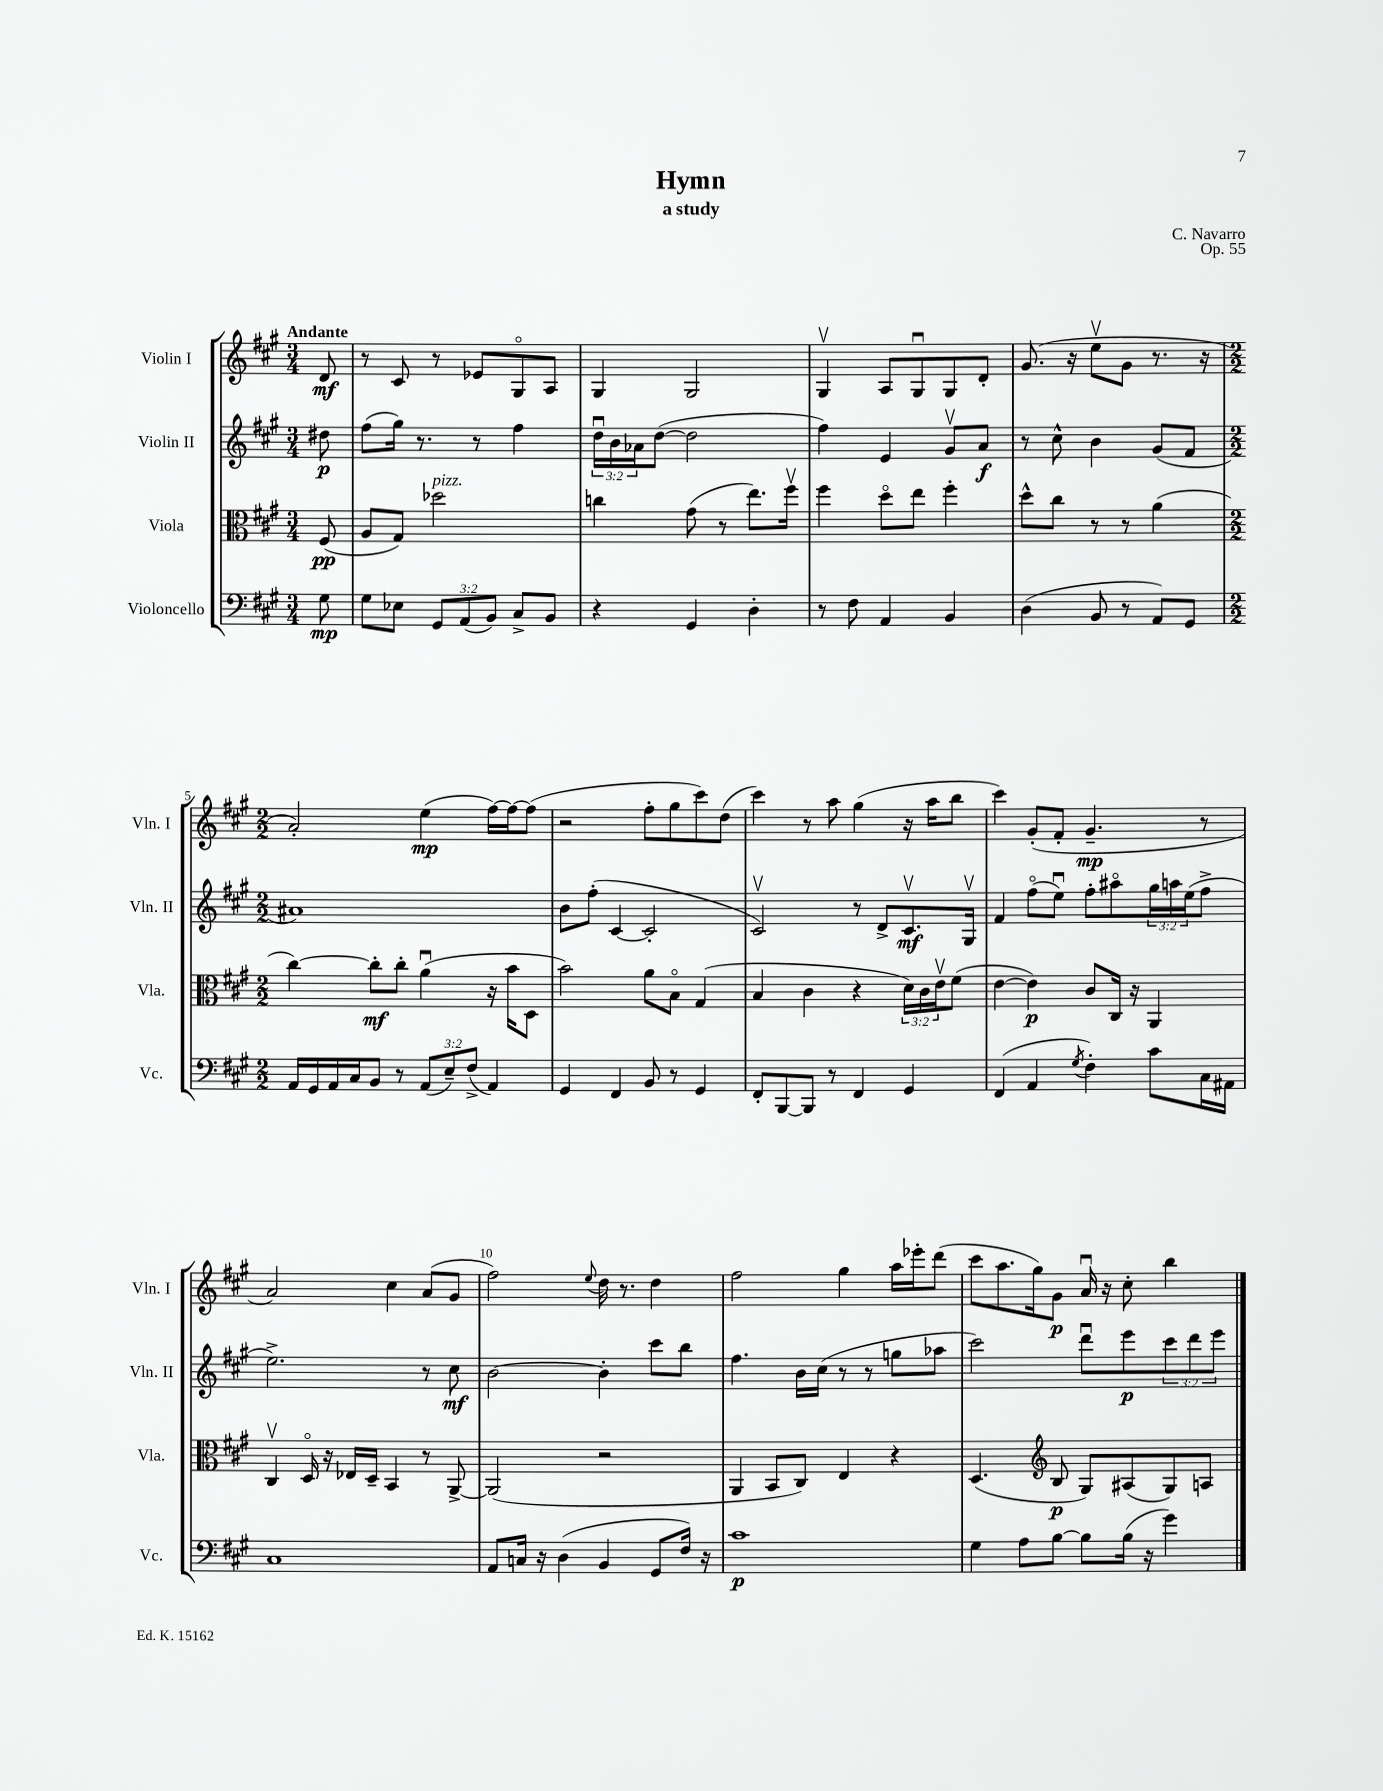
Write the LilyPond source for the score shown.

\header { title = "Hymn" composer = "C. Navarro" subtitle = "a study" opus = "Op. 55" }
<<
\new StaffGroup <<
\new Staff = "s0" \with { instrumentName = "Violin I" shortInstrumentName = "Vln. I" } {
    \clef treble \key a \major \numericTimeSignature \time 3/4 \partial 8 \tempo "Andante"
    d'8\mf |
    r8 cis'8 r8 ees'8 gis8\flageolet a8 |
    gis4 gis2 |
    gis4\upbow a8 gis8\downbow gis8 d'8-. |
    gis'8.( r16 e''8\upbow gis'8 r8. r16 |
    \numericTimeSignature \time 2/2 a'2-.) e''4\mp( fis''16~) fis''16~ fis''8( |
    r2 fis''8-. gis''8 cis'''8) d''8( |
    cis'''4) r8 a''8 gis''4( r16 a''16 b''8 |
    cis'''4) gis'8-.( fis'8-. gis'4.--\mp r8 |
    a'2) cis''4 a'8( gis'8 |
    fis''2) \appoggiatura { e''8 } d''16 r8. d''4 |
    fis''2 gis''4 a''16 ees'''16-. d'''8( |
    cis'''8 a''8. gis''16) gis'8\p a'16\downbow r16 cis''8-. b''4 \bar "|." |
}
\new Staff = "s1" \with { instrumentName = "Violin II" shortInstrumentName = "Vln. II" } {
    \clef treble \key a \major \numericTimeSignature \time 3/4 \override Staff.TupletNumber.text = #tuplet-number::calc-fraction-text \partial 8
    dis''8\p |
    fis''8( gis''16) r8. r8 fis''4 |
    \tuplet 3/2 { d''16\downbow b'16 aes'16 } d''8~( d''2 |
    fis''4) e'4 gis'8\upbow a'8\f |
    r8 cis''8-^ b'4 gis'8( fis'8 |
    \numericTimeSignature \time 2/2 ais'1) |
    b'8 fis''8-.( cis'4~ cis'2-. |
    cis'2\upbow) r8 d'8-> cis'8.\upbow\mf gis16\upbow |
    fis'4 fis''8\flageolet( e''8\downbow) fis''8-. ais''8\flageolet \tuplet 3/2 { gis''16 a''16 e''16( } fis''8-> |
    e''2.->) r8 cis''8\mf |
    b'2~ b'4-. cis'''8 b''8 |
    fis''4. b'16 cis''16( r8 r8 g''8 aes''8 |
    cis'''2) d'''8\downbow e'''8\p \tuplet 3/2 { cis'''8 d'''8 e'''8 } \bar "|." |
}
\new Staff = "s2" \with { instrumentName = "Viola" shortInstrumentName = "Vla." } {
    \clef alto \key a \major \numericTimeSignature \time 3/4 \override Staff.TupletNumber.text = #tuplet-number::calc-fraction-text \partial 8
    fis8\pp( |
    a8 gis8) des''2^\markup { \italic "pizz." } |
    c''4 gis'8( r8 e''8.) fis''16\upbow |
    fis''4 d''8\flageolet e''8 fis''4-. |
    d''8-^ cis''8 r8 r8 a'4( |
    \numericTimeSignature \time 2/2 cis''4~) cis''8-.\mf cis''8-. a'4\downbow( r16 b'16 d8 |
    b'2) a'8 b8\flageolet gis4( |
    b4 cis'4 r4 \tuplet 3/2 { d'16) cis'16 e'16\upbow } fis'8( |
    e'4~ e'4\p) cis'8 cis16 r16 a,4 |
    cis4\upbow d16\flageolet r16 ees16 d16-- b,4 r8 a,8~-> |
    a,2( r2 |
    a,4 b,8 cis8) e4 r4 |
    d4.( \clef treble b8\p gis8) ais8( gis8) a8 \bar "|." |
}
\new Staff = "s3" \with { instrumentName = "Violoncello" shortInstrumentName = "Vc." } {
    \clef bass \key a \major \numericTimeSignature \time 3/4 \override Staff.TupletNumber.text = #tuplet-number::calc-fraction-text \partial 8
    gis8\mp |
    gis8 ees8 \tuplet 3/2 { gis,8 a,8( b,8) } cis8-> b,8 |
    r4 gis,4 d4-. |
    r8 fis8 a,4 b,4 |
    d4( b,8 r8 a,8) gis,8 |
    \numericTimeSignature \time 2/2 a,16 gis,16 a,16 cis16 b,8 r8 \tuplet 3/2 { a,8( e8--) fis8->( } a,4) |
    gis,4 fis,4 b,8 r8 gis,4 |
    fis,8-. b,,8~ b,,8 r8 fis,4 gis,4 |
    fis,4( a,4 \acciaccatura { gis8 } fis4-.) cis'8 cis16 ais,16 |
    cis1 |
    a,8 c16 r16 d4( b,4 gis,8 fis16) r16 |
    cis'1\p |
    gis4 a8 b8~ b8 b16( r16 gis'4) \bar "|." |
}
>>
>>
\layout { \context { \Score \override BarNumber.break-visibility = ##(#f #t #t) barNumberVisibility = #(every-nth-bar-number-visible 5) } }
